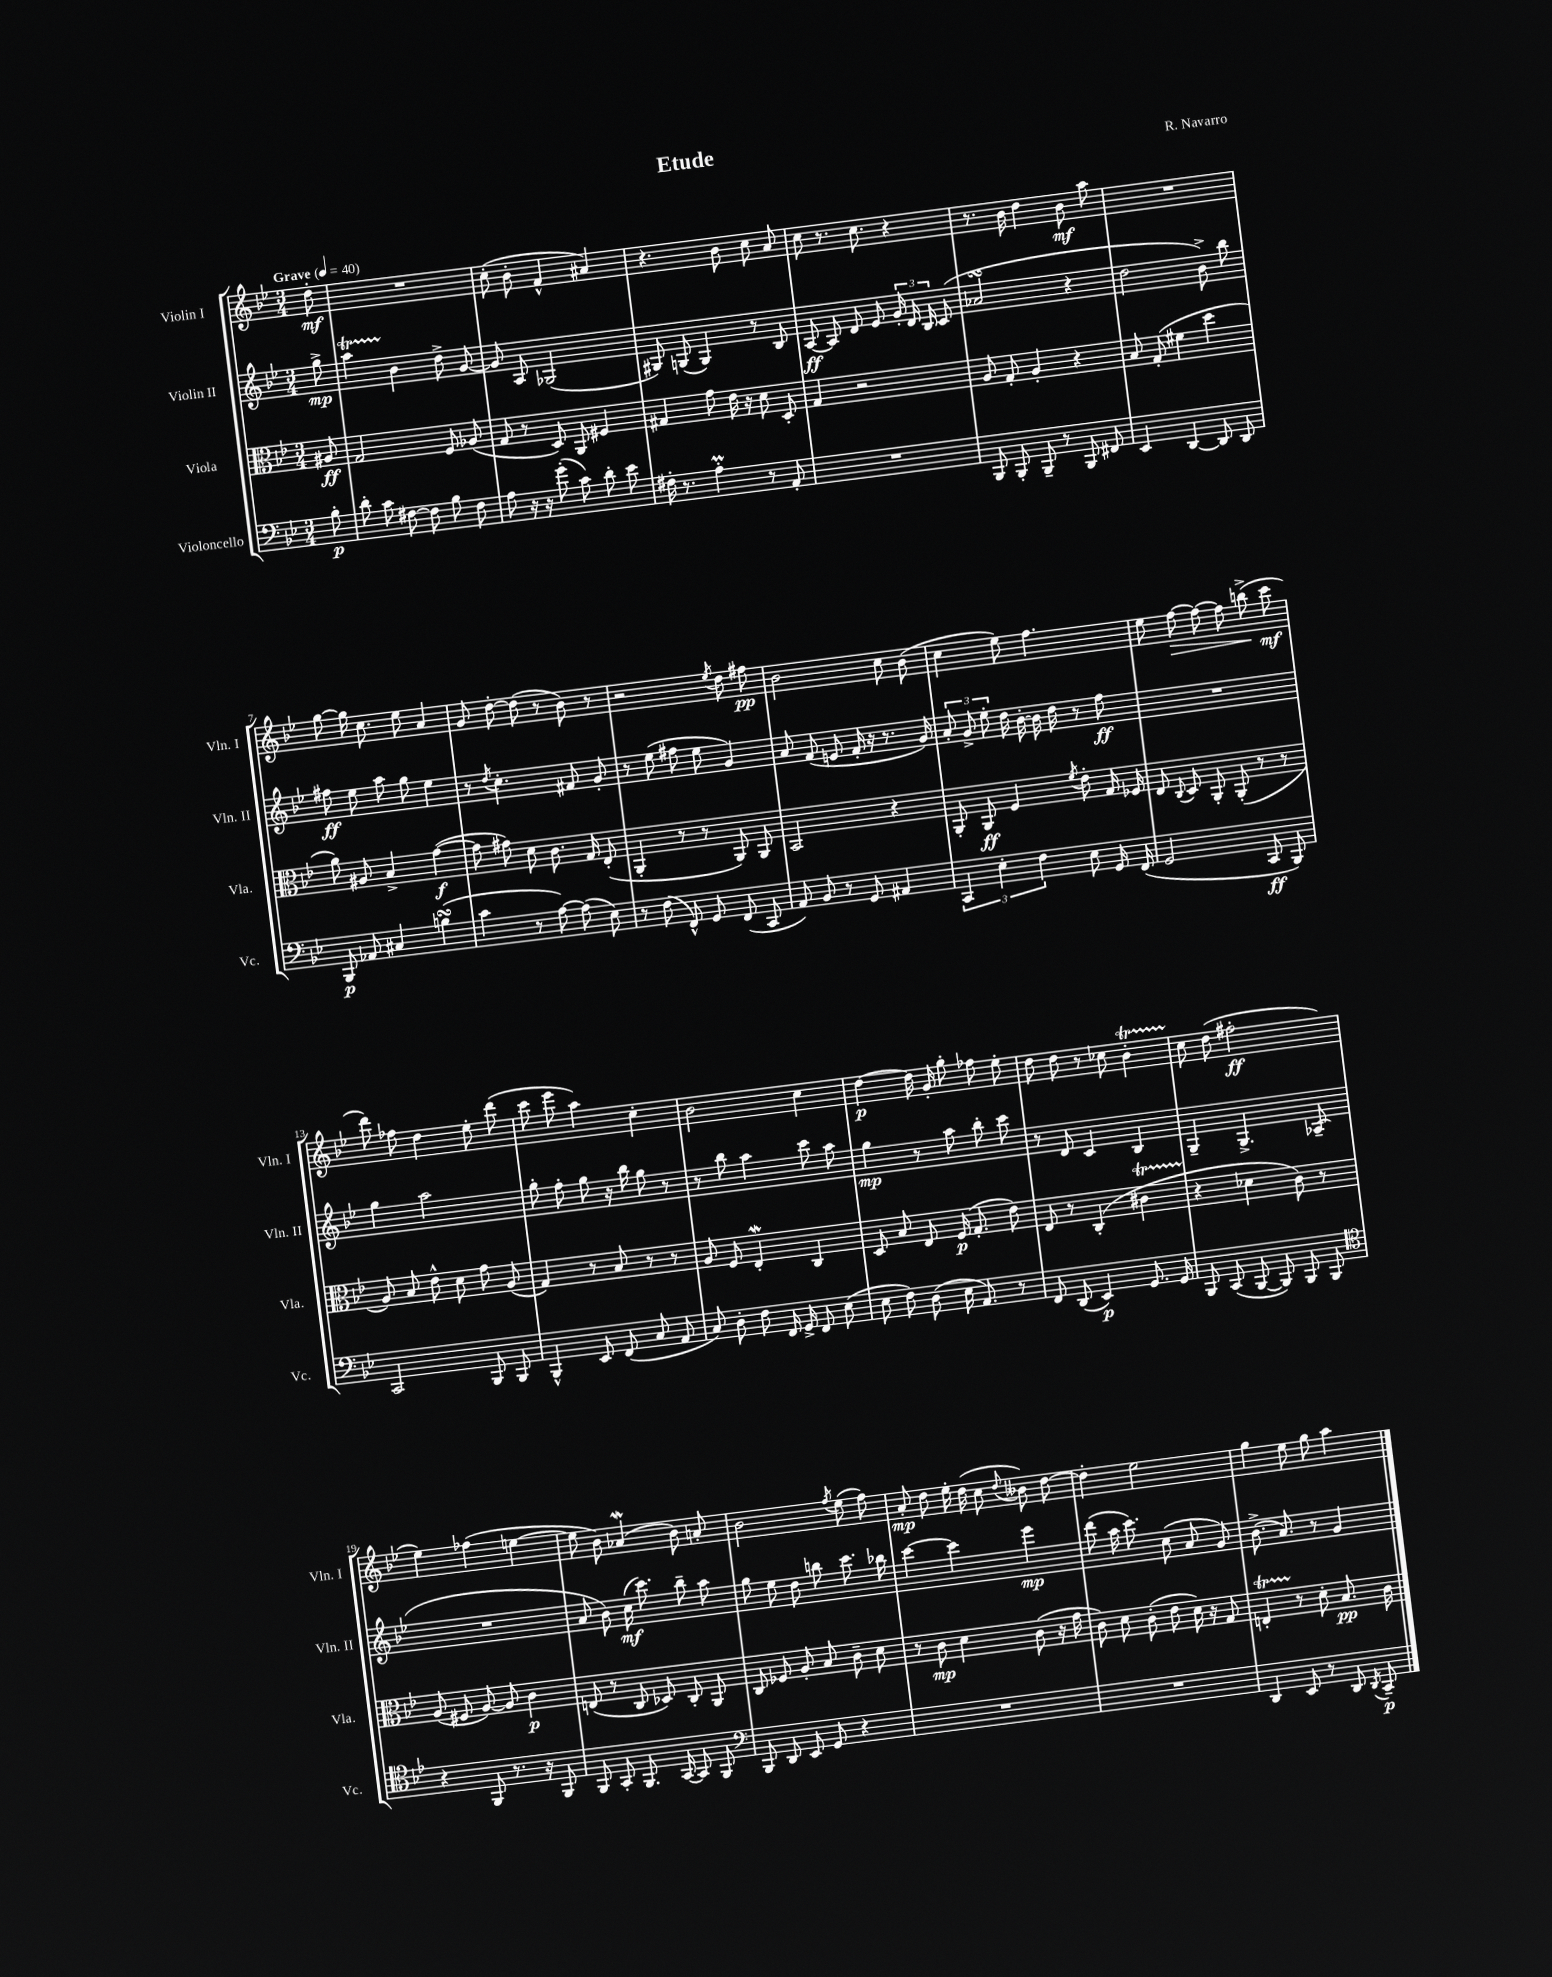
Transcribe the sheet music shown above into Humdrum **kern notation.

**kern	**dynam	**kern	**dynam	**kern	**dynam	**kern	**dynam
*part4	*part4	*part3	*part3	*part2	*part2	*part1	*part1
*staff4	*staff4	*staff3	*staff3	*staff2	*staff2	*staff1	*staff1
*I"Violoncello	*	*I"Viola	*	*I"Violin II	*	*I"Violin I	*
*I'Vc.	*	*I'Vla.	*	*I'Vln. II	*	*I'Vln. I	*
*clefF4	*	*clefC3	*	*clefG2	*	*clefG2	*
*k[b-e-]	*	*k[b-e-]	*	*k[b-e-]	*	*k[b-e-]	*
*M3/4	*	*M3/4	*	*M3/4	*	*M3/4	*
*MM40	*	*MM40	*	*MM40	*	*MM40	*
=	=	=	=	=	=	=	=
!	!	!	!	!	!	!LO:TX:a:B:t=Grave	!
8B-'\	p	8A#X/	ff	8gg^\	mp	8dd'\	mf
=1	=1	=1	=1	=1	=1	=1	=1
8d'\	.	2G/	.	4aat\	.	2.r	.
8c\	.	.	.	.	.	.	.
[8F#X\	.	.	.	4b-\	.	.	.
8F#\]	.	.	.	.	.	.	.
8B-\	.	8F/	.	8dd^\	.	.	.
8F#\	.	(8A-X/	.	[8g/	.	.	.
=2	=2	=2	=2	=2	=2	=2	=2
8A\	.	8G/	.	8g/]	.	(8cc'\	.
16r	.	8r	.	8A/	.	8b-'\	.
16r	.	.	.	.	.	.	.
(8g'\	.	8D/)	.	(2G-X/	.	4f^^/	.
8c\)	.	8AA/	.	.	.	.	.
8d'\	.	4F#X/	.	.	.	4a#X/)	.
8e-\	.	.	.	.	.	.	.
=3	=3	=3	=3	=3	=3	=3	=3
16F#X'\	.	4G#X/	.	8G#X/)	.	4.r	.
8.r	.	.	.	.	.	.	.
.	.	.	.	(8Gn/	.	.	.
4Am'\	.	8g\	.	4G/)	.	.	.
.	.	16e-\	.	.	.	8b-\	.
.	.	16r	.	.	.	.	.
8r	.	8d\	.	8r	.	8cc\	.
8AA'/	.	8D'/	.	8B-/	.	8a/	.
=4	=4	=4	=4	=4	=4	=4	=4
2.r	.	4G/	.	[8A/	ff	8cc\	.
.	.	.	.	8A/]	.	8.r	.
.	.	2r	.	8d/	.	.	.
.	.	.	.	.	.	8.cc\	.
.	.	.	.	8e-/	.	.	.
.	.	.	.	24g'/	.	4r	.
.	.	.	.	24d/	.	.	.
.	.	.	.	24B-/	.	.	.
.	.	.	.	(8c/	.	.	.
=5	=5	=5	=5	=5	=5	=5	=5
8BBB-/	.	8A/	.	2a-XsSSs/	.	8.r	.
8BBB-'/	.	8G'/	.	.	.	.	.
.	.	.	.	.	.	16b-\	.
8BBB-~/	.	4A'/	.	.	.	4dd\	.
8r	.	.	.	.	.	.	.
8BBB-/	.	4r	.	4r	.	8b-\	mf
8FF#X/	.	.	.	.	.	8aa\	.
=6	=6	=6	=6	=6	=6	=6	=6
4EE-/	.	8B-/	.	2dd\	.	2.r	.
.	.	(8G'/	.	.	.	.	.
[4DD/	.	4f#X\	.	.	.	.	.
8DD/]	.	4dd\	.	8b-^\)	.	.	.
8DD/	.	.	.	8bb-\	.	.	.
!!LO:LB:g=z
=7	=7	=7	=7	=7	=7	=7	=7
8BBB-/	p	8a\)	.	8ff#X\	ff	[8gg\	.
8AA-X/	.	8A#X/	.	8ee-\	.	16gg\]	.
.	.	.	.	.	.	8.cc\	.
4C#X/	.	4B-^/	.	8aa\	.	.	.
.	.	.	.	8gg\	.	8ee-\	.
(4BnsSsS\	.	([4g\	f	4ee-\	.	4a/	.
=8	=8	=8	=8	=8	=8	=8	=8
4c\	.	8g\]	.	8r	.	8g/	.
.	.	.	.	8qdd/	.	.	.
.	.	8g#X\)	.	4.cc'\	.	[8dd'\	.
8r	.	8d\	.	.	.	(8dd\]	.
[8A\)	.	8.c\	.	.	.	8r	.
(8A\]	.	.	.	8f#X/	.	8b-\)	.
.	.	16G/	.	.	.	.	.
8E-\)	.	(8E-'/	.	8g'/	.	8r	.
=9	=9	=9	=9	=9	=9	=9	=9
8r	.	4AA'/	.	8r	.	2r	.
(8F\	.	.	.	(8ee-\	.	.	.
8FF^^/)	.	8r	.	8ff#X\	.	.	.
8GG/	.	8r	.	8ee-\	.	.	.
.	.	.	.	.	.	8qee-/	.
(8FF/	.	8AA/)	.	4g/)	.	8dd\	.
8CC/	.	8AA/	.	.	.	8ff#X\	pp
=10	=10	=10	=10	=10	=10	=10	=10
8AA/)	.	2BB-/	.	8a/	.	2b-\	.
8BB-/	.	.	.	(8f/	.	.	.
8r	.	.	.	8en/	.	.	.
8GG/	.	.	.	16f'/	.	.	.
.	.	.	.	16r	.	.	.
4AA#X/	.	4r	.	8.r	.	8cc\	.
.	.	.	.	.	.	(8b-\	.
.	.	.	.	16g/)	.	.	.
=11	=11	=11	=11	=11	=11	=11	=11
6CC/	.	8AA'/	.	12a'/	.	4cc\	.
.	.	.	.	12g^/	.	.	.
.	.	8AA/	ff	.	.	.	.
6E-'\	.	.	.	12ee-'\	.	.	.
.	.	4F/	.	16dd\	.	8ee-\)	.
.	.	.	.	[16b-'\	.	.	.
6F\	.	.	.	.	.	.	.
.	.	.	.	16b-\]	.	4.ff\	.
.	.	.	.	16dd\	.	.	.
.	.	8qf/	.	.	.	.	.
8E-\	.	8e-'\	.	8r	.	.	.
16GG/	.	16G/	.	8ff\	ff	.	.
(16FF/	.	16F-X/	.	.	.	.	.
=12	=12	=12	=12	=12	=12	=12	=12
2GG/	.	8E-/	.	2.r	.	8ee-\	.
.	.	8qqC/	.	.	.	.	.
!	!	!	!	!	!	!	!LO:HP:b
.	.	8D/	.	.	.	[8ff\	>
.	.	8AA'/	.	.	.	8ff\_	.
.	.	(8AA'/	.	.	.	8ff\]	.
8CC/	ff	8r	.	.	.	(8bbn^\	.
8BBB-/)	.	8r	.	.	.	8ccc\	] mf
!!LO:LB:g=z
=13	=13	=13	=13	=13	=13	=13	=13
2CC/	.	8A/)	.	4gg\	.	8ddd\)	.
.	.	8B-/	.	.	.	8ff-X\	.
.	.	8e-^^\	.	2aa\	.	4dd\	.
.	.	8d\	.	.	.	.	.
8BBB-/	.	8g\	.	.	.	8ee-'\	.
8BBB-/	.	(8A/	.	.	.	(8ddd\	.
=14	=14	=14	=14	=14	=14	=14	=14
4BBB-^^/	.	4G/)	.	8gg'\	.	8ccc\	.
.	.	.	.	8ff'\	.	8eee-\	.
8EE-/	.	8r	.	8gg\	.	4aa\)	.
(8FF/	.	8B-/	.	16r	.	.	.
.	.	.	.	16bb-\	.	.	.
8C/	.	8r	.	8gg\	.	4cc'\	.
8AA/	.	8r	.	8r	.	.	.
=15	=15	=15	=15	=15	=15	=15	=15
8C/)	.	8A/	.	8r	.	2b-\	.
8D'\	.	8F/	.	8bb-\	.	.	.
8F\	.	4E-w'/	.	4aa\	.	.	.
16FF/	.	.	.	.	.	.	.
16GG^/	.	.	.	.	.	.	.
8FF/	.	4C/	.	8ccc\	.	4cc\	.
(8E-\	.	.	.	8aa\	.	.	.
=16	=16	=16	=16	=16	=16	=16	=16
8E-\	.	8D/	.	4gg\	mp	[4dd\	p
8F\)	.	8B-/	.	.	.	.	.
(8D\	.	8E-/	.	8r	.	16dd\]	.
.	.	.	.	.	.	16g'/	.
16E-\	.	(16F/	p	8aa\	.	8gg'\	.
8.AA/)	.	8.G'/	.	.	.	.	.
.	.	.	.	8bb-'\	.	8ff-X\	.
8r	.	8e-\)	.	8ccc\	.	8ee-'\	.
=17	=17	=17	=17	=17	=17	=17	=17
8FF/	.	8E-/	.	8r	.	8dd\	.
(8DD/	.	8r	.	8d/	.	8dd\	.
4EE-/)	p	(4C'/	.	4c/	.	8r	.
.	.	.	.	.	.	8cc-X\	.
8.GG/	.	4c#Xt\	.	4B-/	.	4b-T'\	.
16GG/	.	.	.	.	.	.	.
=18	=18	=18	=18	=18	=18	=18	=18
8BBB-/	.	4r	.	4G~/	.	8cc\	.
(8CC/	.	.	.	.	.	(8dd\	.
[8BBB-/	.	4d-X\	.	4.G^/	.	2ff#X'\	ff
8BBB-/])	.	.	.	.	.	.	.
8BBB-/	.	8c\)	.	.	.	.	.
8BBB-/	.	8r	.	(8A-X~/	.	.	.
!!LO:LB:g=z
=19	=19	=19	=19	=19	=19	=19	=19
*clefC4	*	*	*	*	*	*	*
4r	.	(8A/	.	2.r	.	4ee-\)	.
.	.	8F#X/	.	.	.	.	.
8FF/	.	[8A/)	.	.	.	(4ff-X\	.
8.r	.	8A/]	.	.	.	.	.
.	.	4c\	p	.	.	[4een\	.
16r	.	.	.	.	.	.	.
8FF/	.	.	.	.	.	.	.
=20	=20	=20	=20	=20	=20	=20	=20
8FF/	.	(8En/	.	8a/	.	8ee\]	.
8GG'/	.	8r	.	8b-\)	.	8b-\)	.
8.FF/	.	8C/	.	(16cc\	mf	(4a-Xw/	.
.	.	.	.	8.ccc\)	.	.	.
.	.	8D-X/)	.	.	.	.	.
[16GG/	.	.	.	.	.	.	.
8GG/]	.	8C'/	.	8bb-~\	.	8b-\)	.
8FF/	.	8AA/	.	8aa\	.	8an'/	.
=21	=21	=21	=21	=21	=21	=21	=21
*clefF4	*	*	*	*	*	*	*
8BBB-/	.	8C/	.	8gg\	.	2b-\	.
8DD/	.	8F-X/	.	8ee-\	.	.	.
8EE-/	.	8A'/	.	8dd\	.	.	.
8GG/	.	8B-/	.	8bbn\	.	.	.
.	.	.	.	.	.	8qff/	.
4r	.	8c~\	.	8.ccc\	.	(8ee-\	.
.	.	8d\	.	.	.	8ff\)	.
.	.	.	.	16bb-X\	.	.	.
=22	=22	=22	=22	=22	=22	=22	=22
2.r	.	8r	.	[4ccc\	.	8a'/	mp
.	.	8c\	mp	.	.	8dd\	.
.	.	4d\	.	4ccc\]	.	16ee-'\	.
.	.	.	.	.	.	(16dd\	.
.	.	.	.	.	.	8cc\	.
.	.	.	.	.	.	8qqdd/	.
.	.	(8c\	.	4eee-\	mp	8b--X\)	.
.	.	16r	.	.	.	[8dd\	.
.	.	16g\	.	.	.	.	.
=23	=23	=23	=23	=23	=23	=23	=23
2.r	.	8c\)	.	(8ddd\	.	4dd'\]	.
.	.	8d\	.	16aa\	.	.	.
.	.	.	.	8.ccc\)	.	.	.
.	.	(8c'\	.	.	.	2ee-\	.
.	.	8e-\	.	(8cc\	.	.	.
.	.	16d\)	.	8a/	.	.	.
.	.	16r	.	.	.	.	.
.	.	8G/	.	8g/)	.	.	.
=24	=24	=24	=24	=24	=24	=24	=24
4DD/	.	4Ent'/	.	(8.b-^\	.	4gg\	.
.	.	.	.	8.a/)	.	.	.
8EE-/	.	8r	.	.	.	8ee-\	.
8r	.	8d'\	.	8r	.	8gg\	.
8DD/	.	8.B-/	pp	4g/	.	4aa\	.
8qDD/	.	.	.	.	.	.	.
8CC~/	p	.	.	.	.	.	.
.	.	16c\	.	.	.	.	.
==	==	==	==	==	==	==	==
*-	*-	*-	*-	*-	*-	*-	*-
